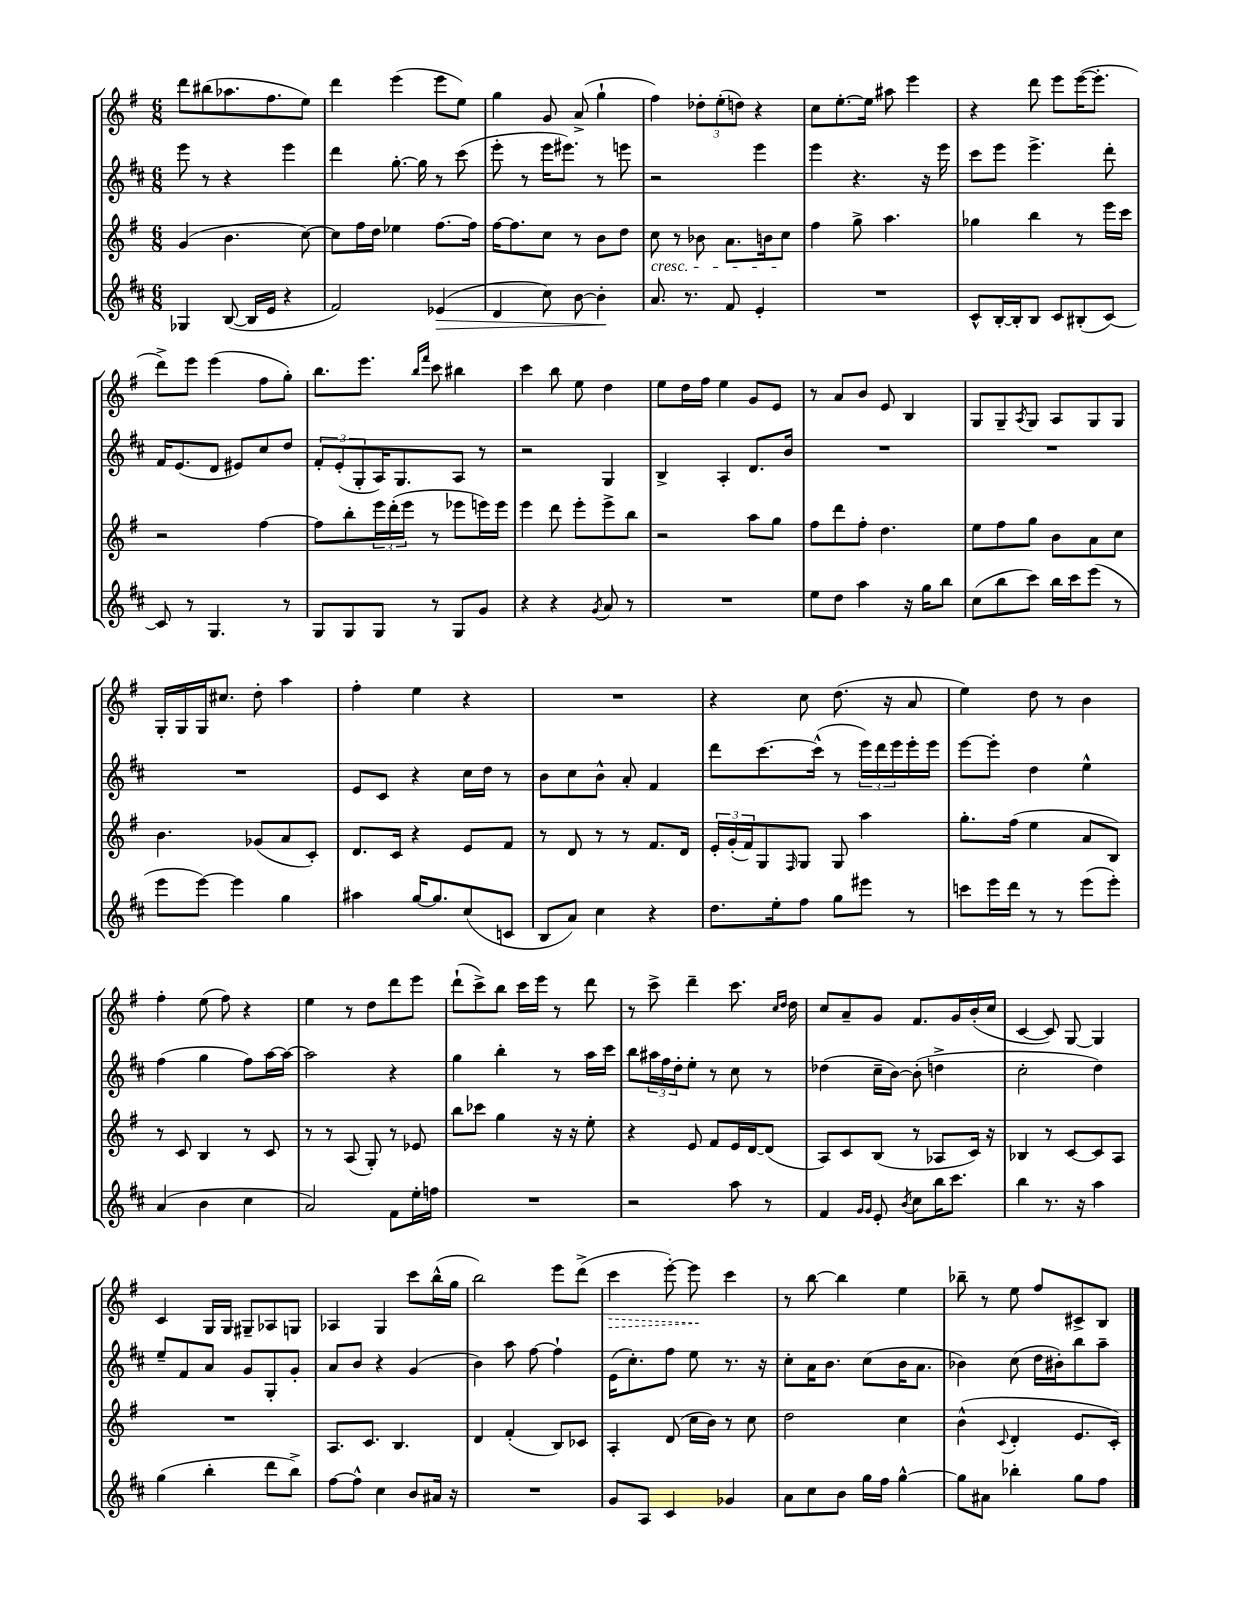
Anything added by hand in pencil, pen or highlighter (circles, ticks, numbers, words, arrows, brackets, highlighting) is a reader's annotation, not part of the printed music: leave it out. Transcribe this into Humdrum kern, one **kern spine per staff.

**kern	**kern	**kern	**kern
*staff4	*staff3	*staff2	*staff1
*clefG2	*clefG2	*clefG2	*clefG2
*k[f#c#]	*k[f#]	*k[f#c#]	*k[f#]
*M6/8	*M6/8	*M6/8	*M6/8
4G-	(4g	8eee	8ddd
.	.	8r	(8bb#
([8B	4.b	4r	8.aa-
16B]	.	.	.
16e	.	.	8.ff#
4r	.	4eee	.
.	[8cc)	.	8ee)
=	=	=	=
2f#)	8cc]	4ddd	4ddd
.	16ff#	.	.
.	16dd	.	.
.	4ee-	[8.gg'	(4eee
.	.	16gg]	.
(4e-	[8.ff#	8r	8eee
.	.	(8ccc#	8ee)
.	16ff#]	.	.
=	=	=	=
4d	[16ff#	8eee'	4gg
.	8.ff#]	.	.
.	.	8r	.
8cc#)	8cc	16eee	8g
.	.	8.eee#)	.
[8b	8r	.	(8a^
4b']	8b	8r	4gg`
.	8dd	8eee	.
=	=	=	=
8.a	8cc	2r	4ff#)
.	8r	.	.
8.r	.	.	.
.	8b-	.	12dd-'
.	.	.	(12ee'
8f#	8.a	.	.
.	.	.	12dd)
4e'	.	4eee	4r
.	16b	.	.
.	8cc	.	.
=	=	=	=
2.r	4ff#	4eee	8cc
.	.	.	[8.ee'
.	8gg^	4.r	.
.	.	.	16ee]
.	4.aa	.	8aa#
.	.	.	4eee
.	.	16r	.
.	.	16eee	.
=	=	=	=
8c#^^	4gg-	8ccc#	4r
[16B'	.	8eee	.
16B']	.	.	.
8B	4bb	4.eee^	8ddd
8c#	.	.	8eee
(8B#'	8r	.	([16eee
.	.	.	8.eee']
[8c#)	16eee	8ddd'	.
.	16ccc	.	.
=	=	=	=
8c#]	2r	16f#	8ddd^)
.	.	(8.e	.
8r	.	.	8eee
4.G	.	8d	(4eee
.	.	8e#)	.
.	[4ff#	8cc#	8ff#
8r	.	8dd	8gg')
=	=	=	=
8G	8ff#]	12f#'	8.bb
.	.	(12e'	.
8G	8bb'	.	.
.	.	12G'	.
.	.	.	8.eee
8G	24eee	16A)	.
.	(24ddd'	.	.
.	.	8.G	.
.	24eee	.	.
.	.	.	16qqbb
.	.	.	16qqfff#
8r	8r	.	8ccc
8G	8eee-	8A	4bb#
8g	16eee)	8r	.
.	16eee	.	.
=	=	=	=
4r	4eee	2r	4ccc
4r	8ddd	.	8bb
.	8eee'	.	8ee
8qg	.	.	.
8a	8eee^	4G	4dd
8r	8bb	.	.
=	=	=	=
2.r	2r	4B^	8ee
.	.	.	16dd
.	.	.	16ff#
.	.	4A'	4ee
.	8aa	8.d	8g
.	8gg	.	8e
.	.	16b	.
=	=	=	=
8ee	8ff#	2.r	8r
8dd	8ddd	.	8a
4aa	8ff#'	.	8b
.	4.dd	.	8e
16r	.	.	4B
16gg	.	.	.
8bb	.	.	.
=	=	=	=
(8cc#	8ee	2.r	8G
8bb	8ff#	.	8G~
.	.	.	8qA
8ccc#)	8gg	.	8G
16bb	8b	.	8A
16ccc#	.	.	.
(8eee	8a	.	8G
8r	8cc	.	8G
=	=	=	=
8eee	4.b	2.r	16G'
.	.	.	16G
[8eee)	.	.	16G
.	.	.	8.cc#
4eee]	.	.	.
.	(8g-	.	8dd'
4gg	8a	.	4aa
.	8c')	.	.
=	=	=	=
4aa#	8.d	8e	4ff#'
.	.	8c#	.
.	16c	.	.
[16gg	4r	4r	4ee
8.gg]	.	.	.
(8cc#	8e	16cc#	4r
.	.	16dd	.
8c	8f#	8r	.
=	=	=	=
8B	8r	8b	2.r
8a)	8d	8cc#	.
4cc#	8r	8b^^	.
.	8r	8a'	.
4r	8.f#	4f#	.
.	16d	.	.
=	=	=	=
8.dd	24e'	8ddd	4r
.	(24g'	.	.
.	24f#)	.	.
.	8G	[8.ccc#	.
16ee'	.	.	.
.	16qqF#	.	.
8ff#	8G	.	8cc
.	.	(16ccc#^^]	.
8gg	8G	8r	(8.dd
8eee#	4aa	24eee)	.
.	.	24ddd	.
.	.	.	16r
.	.	24eee	.
8r	.	16eee'	8a
.	.	16eee	.
=	=	=	=
8ccc	8.gg'	[8eee	4ee)
16eee	.	8eee']	.
16ddd	(16ff#	.	.
8r	4ee	4dd	8dd
8r	.	.	8r
(8eee	8a	4ee^^	4b
8eee')	8B)	.	.
=	=	=	=
(4a	8r	(4ff#	4ff#'
.	8c	.	.
4b	4B	4gg	(8ee
.	.	.	8ff#)
4cc#	8r	8ff#)	4r
.	8c	[16aa	.
.	.	16aa_	.
=	=	=	=
2a)	8r	2aa]	4ee
.	8r	.	.
.	(8A	.	8r
.	8G')	.	8dd
8f#	8r	4r	8ddd
16ee'	8e-	.	8eee
16ff	.	.	.
=	=	=	=
2.r	8bb	4gg	(8ddd`
.	8ccc-	.	8ccc^)
.	4gg	4bb'	8bb
.	.	.	16ccc
.	.	.	16eee
.	16r	8r	8r
.	16r	.	.
.	8ee'	16aa	8ddd
.	.	16ccc#	.
=	=	=	=
2r	4r	8bb	8r
.	.	24aa#	8ccc^
.	.	24ff#	.
.	.	24dd'	.
.	8e	8ee'	4ddd~
.	8f#	8r	.
8aa	16e	8cc#	8.ccc
.	[16d	.	.
8r	(8d]	8r	.
.	.	.	16qqcc
.	.	.	16qqdd
.	.	.	16dd
=	=	=	=
4f#	8A)	(4dd-	8cc
.	8c	.	8a~
16qqg	.	.	.
16qqg	.	.	.
8e'	(8B	16cc#~	8g
.	.	[16b)	.
8qb	.	.	.
8cc#	8r	(8b']	8.f#
16bb	8A-	4dd^	.
8.ccc#	.	.	16g
.	16c)	.	(16b'
.	16r	.	16cc
=	=	=	=
4bb	4B-	2cc#'	[4c
8.r	8r	.	8c])
.	[8c	.	[8G
16r	.	.	.
4aa	8c]	4dd)	4G]
.	8A	.	.
=	=	=	=
(4gg	2.r	8ee~	4c
.	.	8f#	.
4bb'	.	8a	16G
.	.	.	16G
.	.	8g	8G#~
8ddd	.	8G'	8A-
8bb^)	.	8g'	8G
=	=	=	=
[8ff#	8.A	8a	4A-
8ff#^^]	.	8b	.
.	8.c	.	.
4cc#	.	4r	4G
.	4.B	.	.
8b	.	(4g	8ccc
16a#	.	.	(16bb^^
16r	.	.	16gg
=	=	=	=
2.r	4d	4b)	2bb)
.	(4f#'	8aa	.
.	.	[8ff#	.
.	8B)	4ff#`]	8eee
.	8c-	.	(8ddd^
=	=	=	=
8g	4A'	(16e	4ccc
.	.	8.cc#')	.
8A	.	.	.
4c#	(8d	8ff#	[8eee')
.	16cc	8ee	8eee]
.	16b)	.	.
4g-	8r	8.r	4ccc
.	8cc	.	.
.	.	16r	.
=	=	=	=
8a	2dd	8cc#'	8r
8cc#	.	16a	[8bb
.	.	8.b	.
8b	.	.	4bb]
16gg	.	(8cc#	.
16ff#	.	.	.
[4gg^^	4cc	16b	4ee
.	.	8.a	.
=	=	=	=
8gg]	(4b^^	4b-)	8bb-~
8a#	.	.	8r
.	8qqc	.	.
4bb-'	4d'	(8cc#	8ee
.	.	16dd	8ff#
.	.	16b#')	.
8gg	8.e	8bb	8c#^
8ff#	.	8aa~	8B
.	16c')	.	.
==	==	==	==
*-	*-	*-	*-
